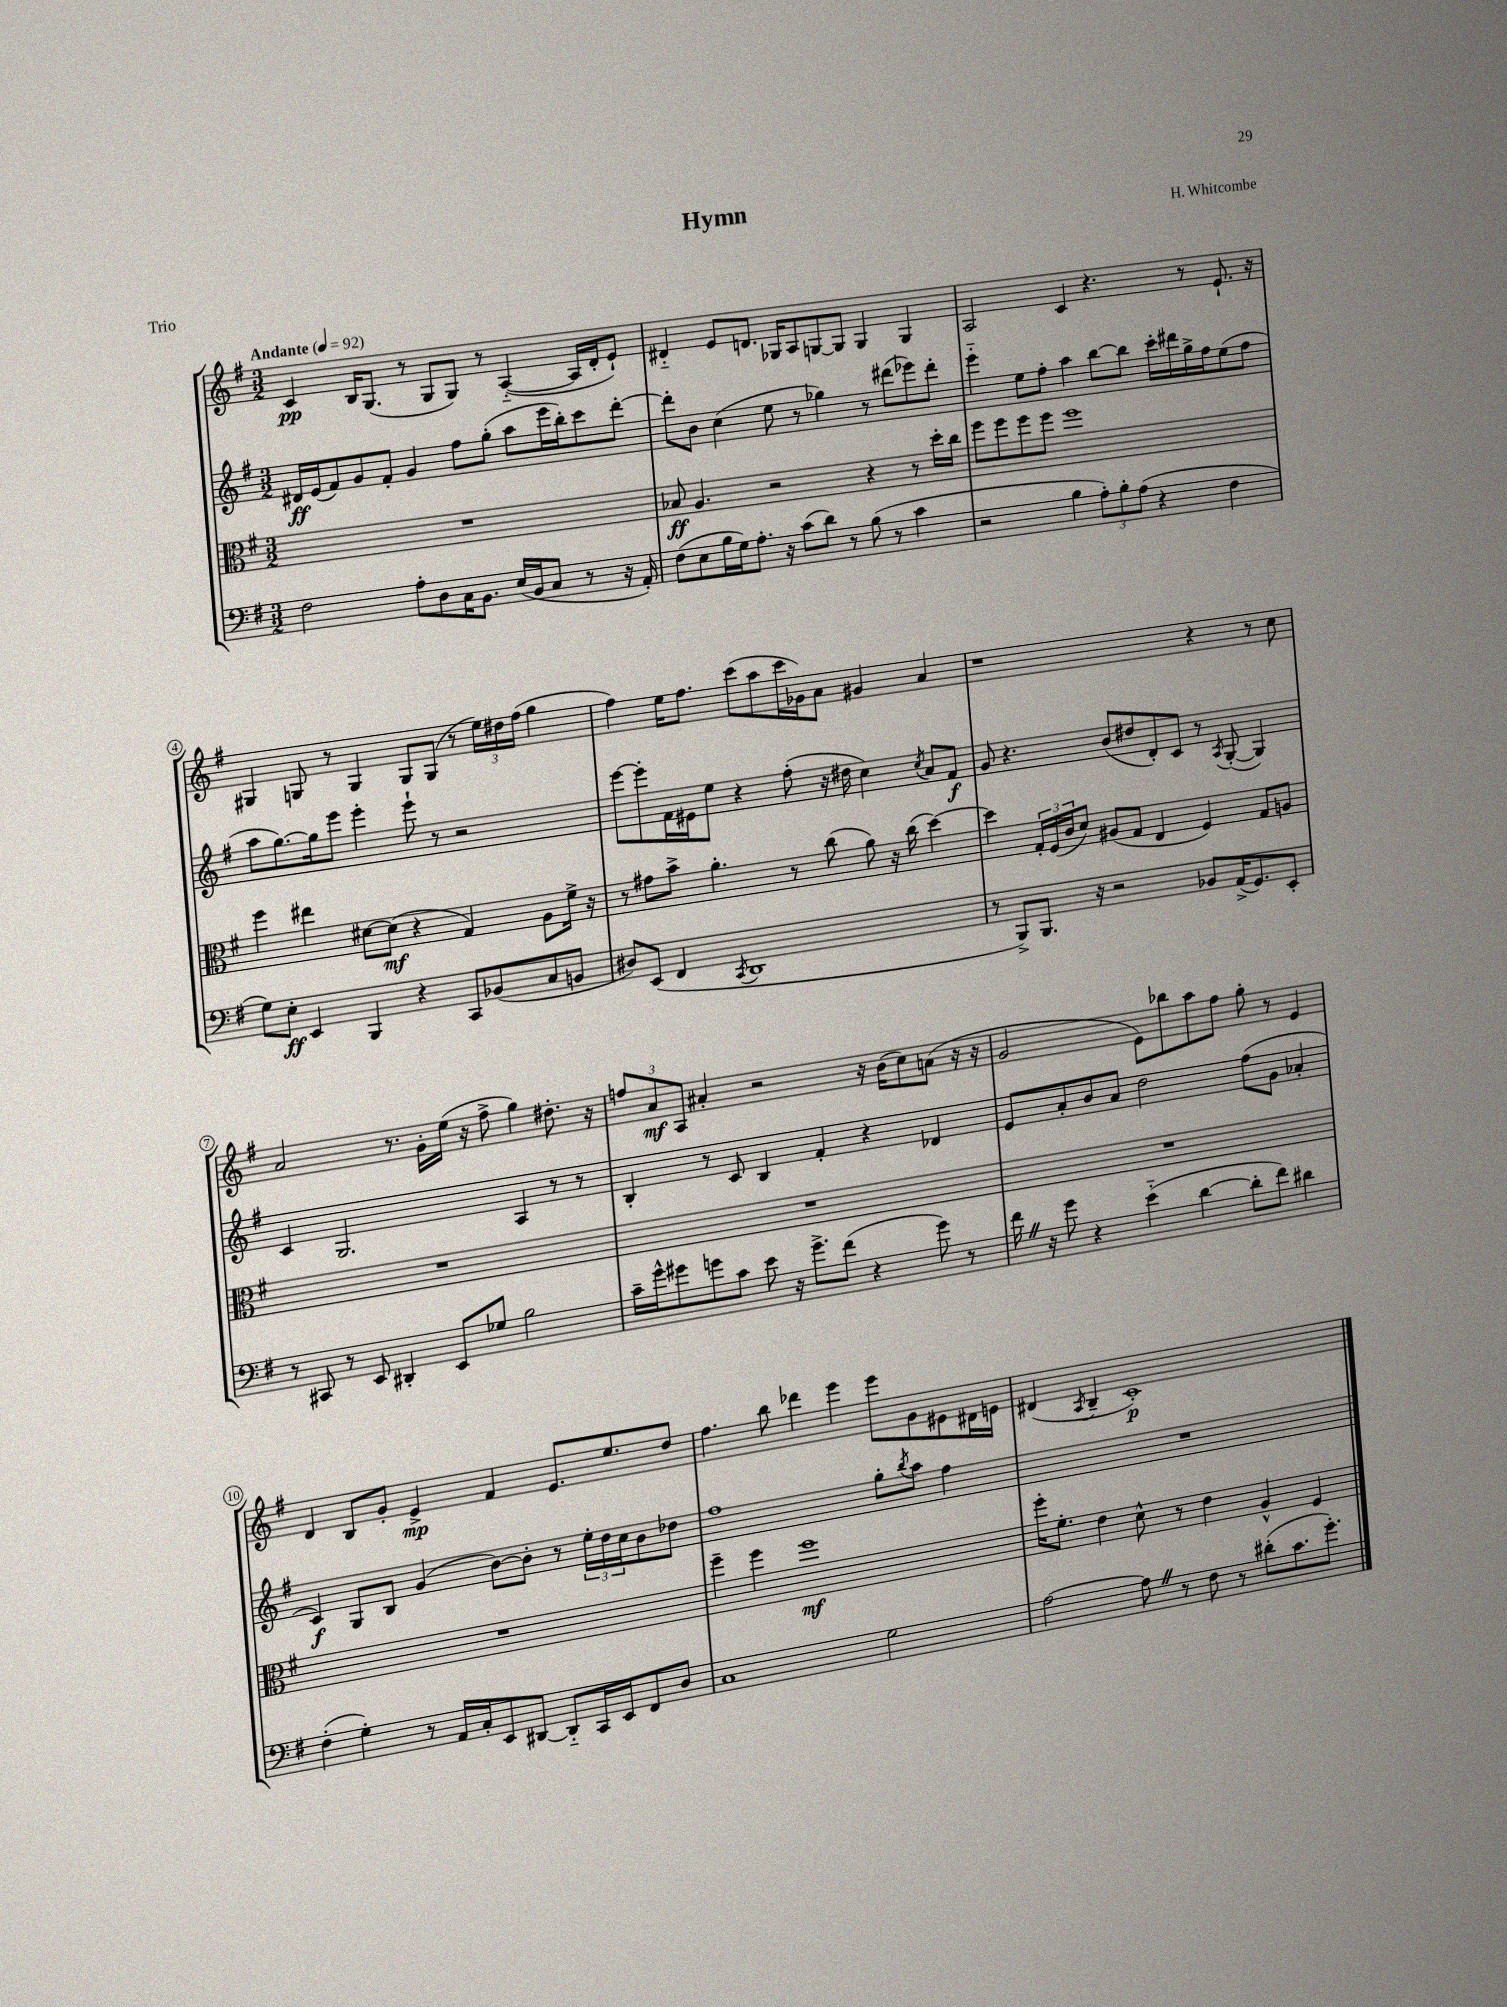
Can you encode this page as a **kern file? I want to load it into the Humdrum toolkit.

**kern	**dynam	**kern	**dynam	**kern	**dynam	**kern	**dynam
*part4	*part4	*part3	*part3	*part2	*part2	*part1	*part1
*staff4	*staff4	*staff3	*staff3	*staff2	*staff2	*staff1	*staff1
*clefF4	*	*clefC3	*	*clefG2	*	*clefG2	*
*k[f#]	*	*k[f#]	*	*k[f#]	*	*k[f#]	*
*M3/2	*	*M3/2	*	*M3/2	*	*M3/2	*
*MM92	*	*MM92	*	*MM92	*	*MM92	*
=1	=1	=1	=1	=1	=1	=1	=1
!	!	!	!	!	!	!LO:TX:a:B:t=Andante	!
2F#\	.	1.r	.	16d#X/LL	ff	4c/	pp
.	.	.	.	(16e/J	.	.	.
.	.	.	.	8f#/)	.	.	.
.	.	.	.	8g/	.	16B/KL	.
.	.	.	.	.	.	(8.G/J	.
.	.	.	.	8f#'/J	.	.	.
8A'\L	.	.	.	4g/	.	8r	.
8D\	.	.	.	.	.	8G/L	.
16C\K	.	.	.	8ff#\L	.	8G/J)	.
8.BB\J	.	.	.	.	.	.	.
.	.	.	.	(8gg'\J	.	8r	.
(16E/LL	.	.	.	8aa\L	.	([4A/	.
16BB/J	.	.	.	.	.	.	.
8C/J	.	.	.	16eee\L	.	.	.
.	.	.	.	16bb'\J)	.	.	.
8r	.	.	.	8ccc\	.	16A/LL]	.
.	.	.	.	.	.	16d'/J	.
16r	.	.	.	[8ddd'\J	.	8e`/J)	.
16AA'/)	.	.	.	.	.	.	.
=2	=2	=2	=2	=2	=2	=2	=2
(8F#\L	.	8B-X/	ff	8ddd'\L]	.	4d#X/	.
8E\	.	4.A/	.	8b\J	.	.	.
16B\L	.	.	.	(4cc\	.	8e/L	.
16G\J)	.	.	.	.	.	.	.
8.A'\J	.	.	.	.	.	8.dn/J	.
.	.	2r	.	8ee\	.	.	.
16r	.	.	.	.	.	16G-X/KL	.
(8c\L	.	.	.	8r	.	8A/	.
8d\J)	.	.	.	4gg-X\)	.	[8Gn/	.
8r	.	.	.	.	.	8G/J]	.
(8B\	.	4r	.	8r	.	4G/	.
8r	.	.	.	(8ddd#X\L	.	.	.
4c\	.	8r	.	8eee-X\)	.	4G/	.
.	.	16dd'\LL	.	8ddd#'\J	.	.	.
.	.	16cc\JJ	.	.	.	.	.
=3	=3	=3	=3	=3	=3	=3	=3
2r	.	8ff#\L	.	4eee\	.	2A/	.
.	.	8ff#\	.	.	.	.	.
.	.	8ff#\	.	8ee\L	.	.	.
.	.	8ff#\J	.	8ff#'\J	.	.	.
4B\	.	1ff#	.	4aa\	.	4c/	.
12A'\L)	.	.	.	[8bb\L	.	4.r	.
12B'\	.	.	.	.	.	.	.
.	.	.	.	8bb\J]	.	.	.
(12A\J	.	.	.	.	.	.	.
4r	.	.	.	16ccc'\LL	.	.	.
.	.	.	.	16ddd#X\	.	.	.
.	.	.	.	16gg^\	.	8r	.
.	.	.	.	16ff#\J	.	.	.
4F#\	.	.	.	(8ee\	.	8.e`/	.
.	.	.	.	8ff#\J	.	.	.
.	.	.	.	.	.	16r	.
!!LO:LB:g=z
=4	=4	=4	=4	=4	=4	=4	=4
8G\L)	.	4ff#\	.	8aa\L	.	4G#X/	.
8E'\J	ff	.	.	[8.gg\)	.	.	.
4EE/	.	4ee#X\	.	.	.	8Gn/	.
.	.	.	.	16gg\k]	.	.	.
.	.	.	.	8eee\J	.	8r	.
4BBB/	.	[8d#X\L	.	4eee'\	.	4G/	.
.	.	(8d#\J]	mf	.	.	.	.
4r	.	4r	.	8eee`\	.	8G/L	.
.	.	.	.	8r	.	(8G/J	.
8CC/L	.	4G/)	.	2r	.	8r	.
(8BB-X/	.	.	.	.	.	24ee\LL)	.
.	.	.	.	.	.	24dd#X\	.
.	.	.	.	.	.	(24ff#\JJ	.
8C/	.	8A\L	.	.	.	4gg\	.
8BBn/J	.	16f#^\Jk	.	.	.	.	.
.	.	16r	.	.	.	.	.
=5	=5	=5	=5	=5	=5	=5	=5
8D#X/L)	.	8r	.	[8eee\L	.	4ff#\)	.
(8EE/J	.	8g#X\L	.	8eee'\]	.	.	.
4FF#/	.	8b^\J	.	16f#\L	.	16ee\KL	.
.	.	.	.	16e#X\J	.	8.ff#\J	.
.	.	4.a'\	.	8ee\J	.	.	.
8qCC/	.	.	.	.	.	.	.
1DD	.	.	.	4r	.	(8ccc\L	.
.	.	.	.	.	.	8aa\	.
.	.	8r	.	(8ff#'\	.	16ccc\L	.
.	.	.	.	.	.	16g-X\J)	.
.	.	(8cc\	.	16r	.	8a\J	.
.	.	.	.	16dd#X\	.	.	.
.	.	8a\)	.	4cc\)	.	4g#X/	.
.	.	16r	.	.	.	.	.
.	.	(16cc\	.	.	.	.	.
.	.	.	.	8qcc/	.	.	.
.	.	[4dd\)	.	8a/L	.	4a/	.
.	.	.	.	8f#/J	f	.	.
=6	=6	=6	=6	=6	=6	=6	=6
8r	.	4dd\]	.	8g/	.	1r	.
8BBB^/L)	.	.	.	4.r	.	.	.
8.BBB/J	.	24G'/LL	.	.	.	.	.
.	.	(24F#/	.	.	.	.	.
.	.	24c/J	.	.	.	.	.
.	.	8d/J)	.	.	.	.	.
16r	.	.	.	.	.	.	.
2r	.	(8A#X/L	.	(8b/L	.	.	.
.	.	8G/J	.	8dd#X/	.	.	.
.	.	4E/	.	8d'/)	.	.	.
.	.	.	.	8c/J	.	.	.
8BB-X/L	.	4F#/)	.	8r	.	4r	.
.	.	.	.	8qA/	.	.	.
(16AA^/K	.	.	.	([8G'/	.	.	.
8.GG/)	.	.	.	.	.	.	.
.	.	8G/L	.	4G/])	.	8r	.
8EE'/J	.	8An/J	.	.	.	8cc\	.
!!LO:LB:g=z
=7	=7	=7	=7	=7	=7	=7	=7
8r	.	1.r	.	4c/	.	2a/	.
8CC#X/	.	.	.	.	.	.	.
8r	.	.	.	2.G/	.	.	.
8EE/	.	.	.	.	.	.	.
4DD#X'/	.	.	.	.	.	8.r	.
.	.	.	.	.	.	16g'\LL	.
8EE/L	.	.	.	.	.	(16ee\JJ	.
.	.	.	.	.	.	16r	.
8G-X/J	.	.	.	.	.	8ff#^\	.
2B\	.	.	.	4A/	.	4gg\)	.
.	.	.	.	8r	.	8.dd#X'\	.
.	.	.	.	8r	.	.	.
.	.	.	.	.	.	16r	.
=8	=8	=8	=8	=8	=8	=8	=8
16c~\LL	.	1.r	.	4B'/	.	12ffn/L	.
16g^^\J	.	.	.	.	.	.	.
.	.	.	.	.	.	12a/	mf
8g#X\	.	.	.	.	.	.	.
.	.	.	.	.	.	12A/J	.
8gn\	.	.	.	8r	.	4a#X'/	.
8c\J	.	.	.	8c/	.	.	.
8e\	.	.	.	4B/	.	2r	.
16r	.	.	.	.	.	.	.
8.g^\L	.	.	.	.	.	.	.
.	.	.	.	4f#'/	.	.	.
(8f#\J	.	.	.	.	.	.	.
4r	.	.	.	4r	.	16r	.
.	.	.	.	.	.	(16b\KL	.
.	.	.	.	.	.	8cc\)	.
8g\)	.	.	.	4d-X/	.	(8an\J	.
8r	.	.	.	.	.	16r	.
.	.	.	.	.	.	16r	.
=9	=9	=9	=9	=9	=9	=9	=9
16f#Z\	.	1.r	.	8e/L	.	2g/	.
16r	.	.	.	.	.	.	.
8g\	.	.	.	8a'/	.	.	.
4r	.	.	.	8b/	.	.	.
.	.	.	.	8a/J	.	.	.
(4e\	.	.	.	2dd\	.	8e\L)	.
.	.	.	.	.	.	8bb-X\	.
[4d\	.	.	.	.	.	8aa\	.
.	.	.	.	.	.	8ff#\J	.
8d'\L]	.	.	.	(8ff#\L	.	8gg'\	.
8f#\J)	.	.	.	8g\J	.	8r	.
4d#X\	.	.	.	4a-X'/	.	4e/	.
!!LO:LB:g=z
=10	=10	=10	=10	=10	=10	=10	=10
(4F#'\	.	1.r	.	4c/)	f	4d/	.
4G'\)	.	.	.	8G/L	.	8B/L	.
.	.	.	.	8B/J	.	8g'/J	.
8r	.	.	.	(4g/	.	4e^/	mp
16AA/LL	.	.	.	.	.	.	.
16C'/J	.	.	.	.	.	.	.
8EE/	.	.	.	[8b\L)	.	4f#/	.
[8DD#X/J	.	.	.	8b'\J]	.	.	.
8DD#/L]	.	.	.	8r	.	8.e/L	.
16CC/L	.	.	.	24ee'\LL	.	.	.
.	.	.	.	24dd\	.	.	.
16EE/J	.	.	.	.	.	8.ee/	.
.	.	.	.	24cc\J	.	.	.
8FF#/	.	.	.	8b\	.	.	.
8D/J	.	.	.	8dd-X\J	.	8dd/J	.
=11	=11	=11	=11	=11	=11	=11	=11
1C	.	4ff#~\	.	1ff#	.	4.ff#\	.
.	.	4ff#\	.	.	.	.	.
.	.	.	.	.	.	8bb\	.
.	.	1ff#	mf	.	.	4ddd-X\	.
.	.	.	.	.	.	4eee\	.
2G\	.	.	.	8gg'\L	.	8eee\L	.
.	.	.	.	8qbb/	.	.	.
.	.	.	.	8aa\J	.	8g\	.
.	.	.	.	4ff#\	.	8e#X\	.
.	.	.	.	.	.	16d#X\L	.
.	.	.	.	.	.	16en\JJ	.
=12	=12	=12	=12	=12	=12	=12	=12
[2A\	.	16ff#'\KL	.	1.r	.	(4d#X/	.
.	.	8.f#'\J	.	.	.	.	.
.	.	.	.	.	.	8qA/	.
.	.	4e\	.	.	.	4B~/	.
8AZ\]	.	8d^^\	.	.	.	1c')	p
8r	.	8r	.	.	.	.	.
8F#\	.	4e\	.	.	.	.	.
8r	.	.	.	.	.	.	.
(8d#X'\L	.	4A^^/	.	.	.	.	.
8.c\	.	.	.	.	.	.	.
.	.	4F#/	.	.	.	.	.
8.g'\J)	.	.	.	.	.	.	.
==	==	==	==	==	==	==	==
*-	*-	*-	*-	*-	*-	*-	*-
